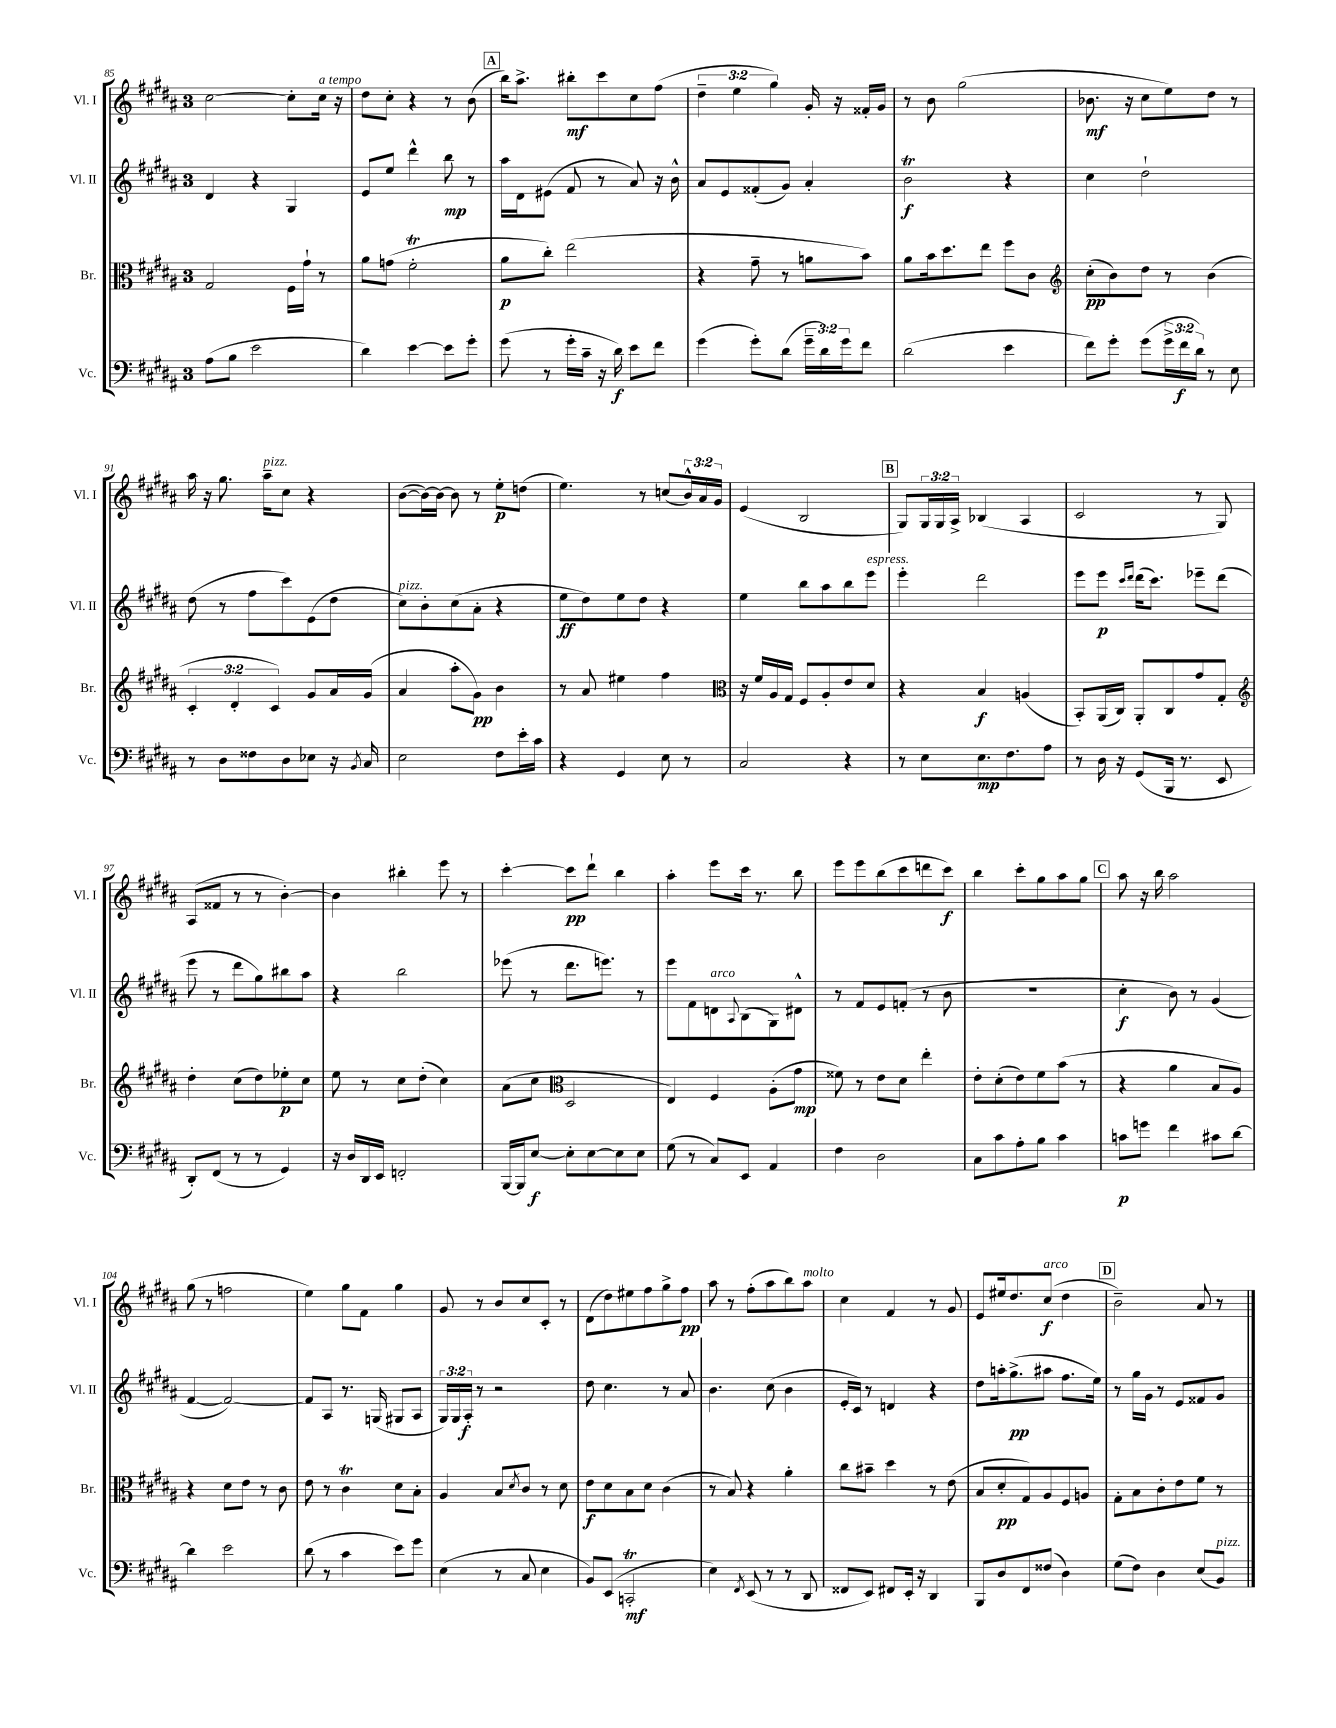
<<
\new StaffGroup <<
\new Staff = "s0" \with { instrumentName = "Vl. I" shortInstrumentName = "Vl. I" } {
    \clef treble \key b \major \once \override Staff.TimeSignature.style = #'single-digit \time 3/4 \override Staff.TupletNumber.text = #tuplet-number::calc-fraction-text
    cis''2~ cis''8-. cis''16^\markup { \italic "a tempo" } r16 |
    dis''8 cis''8-. r4 r8 b'8( |
    \mark \markup { \box "A" } b''16) ais''8.-> bis''8-.\mf cis'''8 cis''8 fis''8( |
    \tuplet 3/2 { dis''4-- e''4 gis''4) } gis'16-. r16 fisis'16-. gis'16 |
    r8 b'8 gis''2( |
    bes'8.\mf r16 cis''8 e''8) dis''8 r8 |
    ais''16 r16 gis''8. ais''16--^\markup { \italic "pizz." } cis''8 r4 |
    b'8~( b'16~) b'16~ b'8 r8 e''8-.\p d''8( |
    e''4.) r8 c''8( \tuplet 3/2 { b'16-^) ais'16 gis'16 } |
    e'4( b2 |
    \mark \markup { \box "B" } gis8) \tuplet 3/2 { gis16 gis16 ais16-> } bes4( ais4 |
    cis'2 r8 gis8) |
    ais8( fisis'8 r8 r8 b'4~-.) |
    b'4 bis''4-. e'''8 r8 |
    cis'''4~-. cis'''8\pp dis'''8-! b''4 |
    ais''4-. e'''8 cis'''16 r8. b''8 |
    e'''8 e'''8 b''8( cis'''8 d'''8 cis'''8\f) |
    b''4 cis'''8-. gis''8 ais''8 gis''8 |
    \mark \markup { \box "C" } ais''8 r16 b''16 ais''2 |
    gis''8( r8 f''2 |
    e''4) gis''8 fis'8 gis''4 |
    gis'8 r8 b'8 cis''8 cis'8-. r8 |
    dis'8( dis''8) eis''8 fis''8 gis''8-> fis''8\pp |
    ais''8 r8 fis''8-.( ais''8 b''8) ais''8^\markup { \italic "molto" } |
    cis''4 fis'4 r8 gis'8 |
    e'8 eis''16 dis''8. cis''8\f^\markup { \italic "arco" }( dis''4 |
    \mark \markup { \box "D" } b'2--) ais'8 r8 \bar "|." |
}
\new Staff = "s1" \with { instrumentName = "Vl. II" shortInstrumentName = "Vl. II" } {
    \clef treble \key b \major \once \override Staff.TimeSignature.style = #'single-digit \time 3/4 \override Staff.TupletNumber.text = #tuplet-number::calc-fraction-text
    dis'4 r4 gis4 |
    e'8 e''8 dis'''4-^ b''8\mp r8 |
    \mark \markup { \box "A" } ais''16 dis'16 eis'8( fis'8 r8 ais'8) r16 b'16-^ |
    ais'8 e'8 fisis'8-.( gis'8) ais'4-. |
    b'2\trill\f r4 |
    cis''4 dis''2-! |
    dis''8( r8 fis''8 cis'''8) e'8( dis''8 |
    cis''8^\markup { \italic "pizz." }) b'8-. cis''8( ais'8-. r4 |
    e''8\ff dis''8) e''8 dis''8 r4 |
    e''4 b''8 ais''8 b''8 e'''8^\markup { \italic "espress." } |
    \mark \markup { \box "B" } e'''4-. dis'''2 |
    e'''8 e'''8\p \grace { cis'''16 dis'''16 } dis'''16( cis'''8.) ees'''8-- dis'''8( |
    e'''8 r8 dis'''8 gis''8) bis''8 ais''8 |
    r4 b''2 |
    ees'''8( r8 dis'''8. e'''8.) r8 |
    e'''8 fis'8 d'8^\markup { \italic "arco" } \appoggiatura { ais8 } b8( gis8) dis'8-^ |
    r8 fis'8 e'8 f'8-.( r8 b'8 |
    R2. |
    \mark \markup { \box "C" } cis''4-.\f b'8) r8 gis'4( |
    fis'4~ fis'2~) |
    fis'8 ais8 r8. g16( gis8 ais8 |
    \tuplet 3/2 { gis16) gis16 ais16-.\f } r8 r2 |
    dis''8 cis''4. r8 ais'8 |
    b'4. cis''8( b'4 |
    e'16-. cis'16) r8 d'4 r4 |
    dis''8 a''16-. gis''8.->\pp( ais''8 fis''8. e''16) |
    \mark \markup { \box "D" } r8 gis''16 gis'16 r8 e'8 fisis'8 gis'8 \bar "|." |
}
\new Staff = "s2" \with { instrumentName = "Br." shortInstrumentName = "Br." } {
    \clef alto \key b \major \once \override Staff.TimeSignature.style = #'single-digit \time 3/4 \override Staff.TupletNumber.text = #tuplet-number::calc-fraction-text
    gis2 fis16 gis'16-! r8 |
    ais'8 g'8( fis'2-.\trill |
    \mark \markup { \box "A" } ais'8\p cis''8-.) e''2( |
    r4 gis'8-- r8 a'8 b'8) |
    ais'8 b'16 dis''8. e''8 fis''8 cis'8 |
    \clef treble cis''8-.\pp( b'8) dis''8 r8 b'4( |
    \tuplet 3/2 { cis'4-. dis'4-. cis'4) } gis'8 ais'16 gis'16( |
    ais'4 ais''8-. gis'8\pp) b'4 |
    r8 ais'8 eis''4 fis''4 |
    \clef alto r16 fis'16 ais16 gis16 fis8 ais8-. e'8 dis'8 |
    \mark \markup { \box "B" } r4 b4\f a4( |
    b,8-.) ais,16( cis16) ais,8-. cis8 gis'8 gis8-. |
    \clef treble dis''4-. cis''8( dis''8) ees''8-.\p cis''8 |
    e''8 r8 cis''8 dis''8-.( cis''4) |
    ais'8( cis''8 \clef alto dis2 |
    e4) fis4 ais8-.( gis'8\mp |
    fisis'8) r8 e'8 dis'8 e''4-. |
    e'8-. dis'8-.( e'8) fis'8 b'8( r8 |
    \mark \markup { \box "C" } r4 ais'4 b8 ais8) |
    r4 dis'8 e'8 r8 cis'8 |
    e'8 r8 cis'4\trill dis'8 b8-. |
    ais4 b8 \acciaccatura { dis'8 } cis'8 r8 dis'8 |
    e'8\f dis'8 b8 dis'8 cis'4( |
    r8 b8) r4 ais'4-. |
    cis''8 bis'8-- dis''4 r8 e'8( |
    b8 dis'8-.\pp gis8) ais8 fis8 a8 |
    \mark \markup { \box "D" } gis8-. b8 cis'8-. e'8 fis'8 r8 \bar "|." |
}
\new Staff = "s3" \with { instrumentName = "Vc." shortInstrumentName = "Vc." } {
    \clef bass \key b \major \once \override Staff.TimeSignature.style = #'single-digit \time 3/4 \override Staff.TupletNumber.text = #tuplet-number::calc-fraction-text
    ais8( b8 e'2 |
    dis'4) e'4~ e'8 gis'8-. |
    \mark \markup { \box "A" } gis'8( r8 gis'16-. cis'16-- r16 dis'16\f) e'8 fis'8 |
    gis'4( gis'8-.) dis'8( \tuplet 3/2 { gis'16-- dis'16) gis'16 } fis'8 |
    dis'2( e'4 |
    fis'8) gis'8-. gis'8( \tuplet 3/2 { gis'16-> fis'16\f dis'16) } r8 e8 |
    r8 dis8 fisis8 dis8 ees8 r16 \acciaccatura { b,8 } cis16 |
    e2 fis8 e'16-. cis'16 |
    r4 gis,4 e8 r8 |
    cis2 r4 |
    \mark \markup { \box "B" } r8 e8 e8.\mp fis8. ais8 |
    r8 dis16 r16 gis,8( b,,16 r8. e,8 |
    dis,8-.) fis,8( r8 r8 gis,4) |
    r16 dis16 dis,16 e,16 f,2-. |
    b,,16~ b,,16 e8~\f e8-. e8~ e8 e8 |
    gis8( r8 cis8) e,8 ais,4 |
    fis4 dis2 |
    cis8 cis'8 ais8-. b8 cis'4 |
    \mark \markup { \box "C" } c'8\p g'8 fis'4 cis'8 dis'8~ |
    dis'4 e'2 |
    dis'8( r8 cis'4 e'8) gis'8 |
    e4( r8 cis8 e4 |
    b,8) e,8( c,2-.\trill\mf |
    e4) \acciaccatura { fis,8 } e,8( r8 r8 dis,8 |
    fisis,8 e,8) fis,8 e,16-. r16 dis,4 |
    b,,8 dis8 fis,8 fisis8( dis4) |
    \mark \markup { \box "D" } gis8( fis8) dis4 e8( b,8^\markup { \italic "pizz." }) \bar "|." |
}
>>
>>
\layout { \context { \Score currentBarNumber = #85 } }
